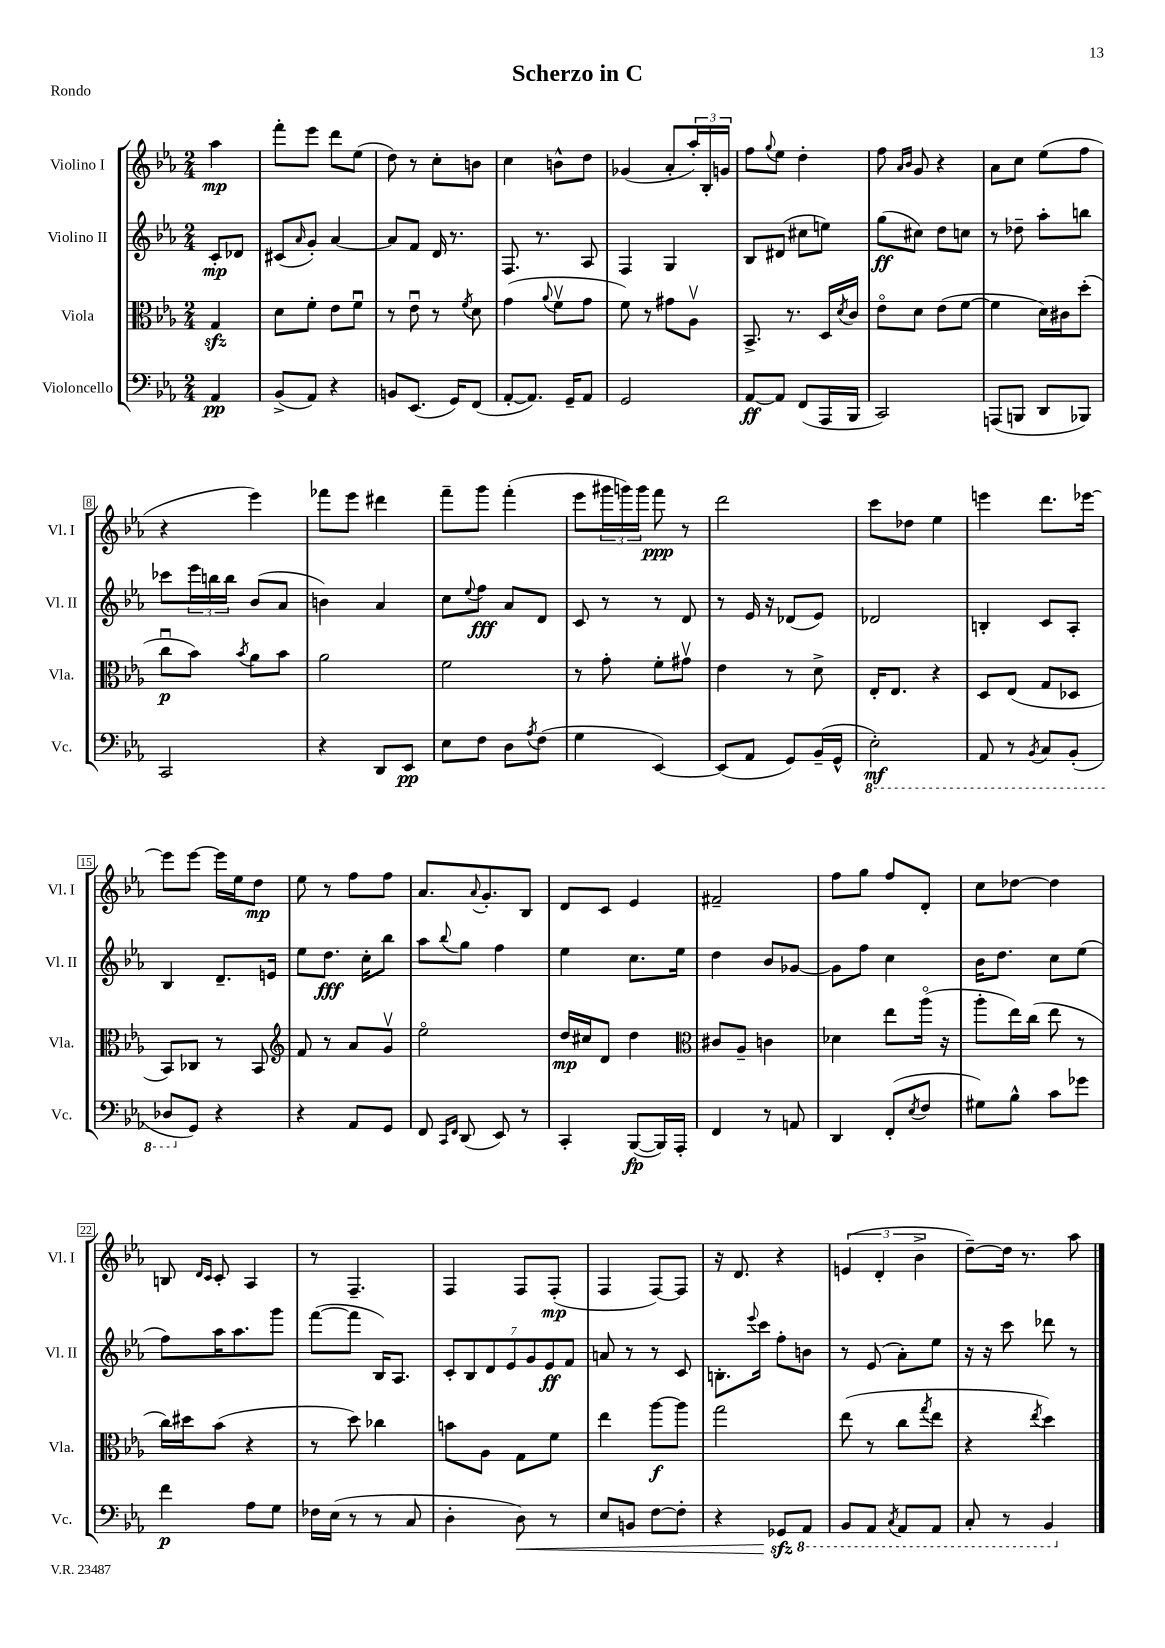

**kern	**kern	**kern	**kern
*staff4	*staff3	*staff2	*staff1
*clefF4	*clefC3	*clefG2	*clefG2
*k[b-e-a-]	*k[b-e-a-]	*k[b-e-a-]	*k[b-e-a-]
*M2/4	*M2/4	*M2/4	*M2/4
4AA-	4G	8c'	4aa-
.	.	8d-	.
=	=	=	=
(8BB-^	8d	(8c#	8fff'
.	.	16qqa-	.
8AA-)	8f'	8g')	8eee-
4r	8e-	[4a-	8ddd
.	8fu	.	(8ee-
=	=	=	=
8BB	8r	8a-]	8dd)
(8.EE-	8e-u	8f	8r
.	8r	16d	8cc'
16GG)	.	8.r	.
.	8qf	.	.
(8FF	8d	.	8b
=	=	=	=
[8AA-'	(4g	8.F	4cc
8.AA-])	.	.	.
.	.	8.r	.
.	8qqa-	.	.
.	8fv	.	8b^^
16GG~	.	.	.
8AA-	8g	8A-	8dd
=	=	=	=
2GG	8f)	4F	(4g-
.	8r	.	.
.	8g#	4G	8a-'
.	8A-v	.	24aa-')
.	.	.	24B-'
.	.	.	24g
=	=	=	=
[8AA-	8.BB-^	8B-	8ff
.	.	.	8qqgg
8AA-]	.	(8d#	8ee-
.	8.r	.	.
(8FF	.	8cc#	4dd'
16AAA-	16D	8ee)	.
.	8qd	.	.
16BBB-	16c	.	.
=	=	=	=
2CC)	8e-o	(8gg	8ff
.	.	.	16qqa-
.	.	.	16qqb-
.	8d	8cc#)	8g
.	(8e-	8dd	4r
.	[8f	8cc	.
=	=	=	=
(8AAA	4f]	8r	8a-
8BBB	.	8dd-~	8cc
8DD	16d)	8aa-'	(8ee-
.	16c#	.	.
8BBB-)	(8dd'	8bb	8ff
=	=	=	=
2CC	8ccu	8ccc-	4r
.	8b-)	24eee-	.
.	.	24bb	.
.	.	24bb	.
.	8qb-	.	.
.	8a-	(8b-	4eee-)
.	8b-	8a-	.
=	=	=	=
4r	2a-	4b)	8fff-
.	.	.	8eee-
8DD	.	4a-	4ddd#
8EE-	.	.	.
=	=	=	=
8E-	2f	8cc	8fff~
.	.	8qqee-	.
8F	.	8ff	8ggg
8D	.	8a-	(4fff'
8qA-	.	.	.
(8F	.	8d	.
=	=	=	=
4G	8r	8c	8eee-
.	8g'	8r	24ggg#
.	.	.	24ggg)
.	.	.	24ggg
[4EE-)	8f'	8r	8fff
.	8g#v	8d	8r
=	=	=	=
(8EE-]	4e-	8r	2ddd
8AA-	.	16e-	.
.	.	16r	.
8GG)	8r	(8d-	.
(16BB-~	8d^	8e-)	.
16GG^^	.	.	.
=	=	=	=
2EE-')	16E-'	2d-	8ccc
.	8.E-	.	.
.	.	.	8dd-
.	4r	.	4ee-
=	=	=	=
8AAA-	8D	4B'	4eee
8r	(8E-	.	.
8qBBB-	.	.	.
8CC	8G	8c	8.ddd
(8BBB-'	8D-	8A-'	.
.	.	.	[16eee-
=	=	=	=
8DD-	8BB-)	4B-	8eee-]
8GG)	8C-	.	[8eee-
4r	8r	8.d~	16eee-]
.	.	.	16ee-
.	8BB-	.	8dd
.	.	16e	.
=	=	=	=
*	*clefG2	*	*
4r	8f	8ee-	8ee-
.	8r	8.dd	8r
8AA-	8a-	.	8ff
.	.	16cc'	.
8GG	8gv	8bb-	8ff
=	=	=	=
8FF	2ee-o	8aa-	8.a-
16qqCC	.	.	.
16qqFF	.	8qqbb-	.
(8DD	.	8gg	.
.	.	.	8qqa-
.	.	.	8.g'
8EE-)	.	4ff	.
8r	.	.	8B-
=	=	=	=
4CC'	16dd	4ee-	8d
.	16cc#	.	.
.	8d	.	8c
([8BBB-	4dd	8.cc	4e-
16BBB-])	.	.	.
16AAA-'	.	16ee-	.
=	=	=	=
*	*clefC3	*	*
4FF	8c#	4dd	2f#~
.	8A-~	.	.
8r	4c	8b-	.
8AA	.	[8g-	.
=	=	=	=
4DD	4d-	8g-]	8ff
.	.	8ff	8gg
(8FF'	8ee-	4cc	8ff
8qE-	.	.	.
8F	(16aa-o	.	8d'
.	16r	.	.
=	=	=	=
8G#)	8aa-'	16b-	8cc
.	.	8.dd	.
8B-^^	16ee-)	.	[8dd-
.	(16cc	.	.
8c	8ee-	8cc	4dd-]
8g-	8r	(8ee-	.
=	=	=	=
4f	16cc)	8ff)	8B
.	16dd#	.	.
.	.	.	16qqd
.	.	.	16qqc
.	(8b-	16aa-	8c'
.	.	8.aa-	.
8A-	4r	.	4A-
8G	.	8ggg	.
=	=	=	=
16F-	8r	([8fff	8r
(16E-	.	.	.
8r	8dd)	8fff]	4.F~
8r	4cc-	16B-)	.
.	.	8.A-	.
8C	.	.	.
=	=	=	=
4D'	8b	14c'	4F
.	.	14B-	.
.	8A-	.	.
.	.	14d	.
.	.	14e-	.
8D)	8G	.	8F
.	.	14g	.
.	.	14e-	.
8r	8f	.	(8F'
.	.	14f	.
=	=	=	=
8E-	4ee-	8a	4F
8BB	.	8r	.
[8F	[8aa-	8r	[8F)
8F']	8aa-]	8c	8F]
=	=	=	=
4r	2gg	8.B'	16r
.	.	.	8.d
.	.	8qqeee-	.
.	.	16ccc	.
8GG-	.	8ff'	4r
8AAA-	.	8b	.
=	=	=	=
8BBB-	(8ee-	8r	(6e
8AAA-	8r	(8e-	.
.	.	.	6d'
8qCC	.	.	.
8AAA-	8cc	8a-')	.
.	.	.	6b-^
.	8qgg	.	.
8AAA-	8ee-	8ee-	.
=	=	=	=
8CC'	4r	16r	[8dd~)
.	.	16r	.
8r	.	8ccc	16dd]
.	.	.	8.r
.	8qee-	.	.
4BBB-	4dd)	8ddd-	.
.	.	8r	8aa-
==	==	==	==
*-	*-	*-	*-
